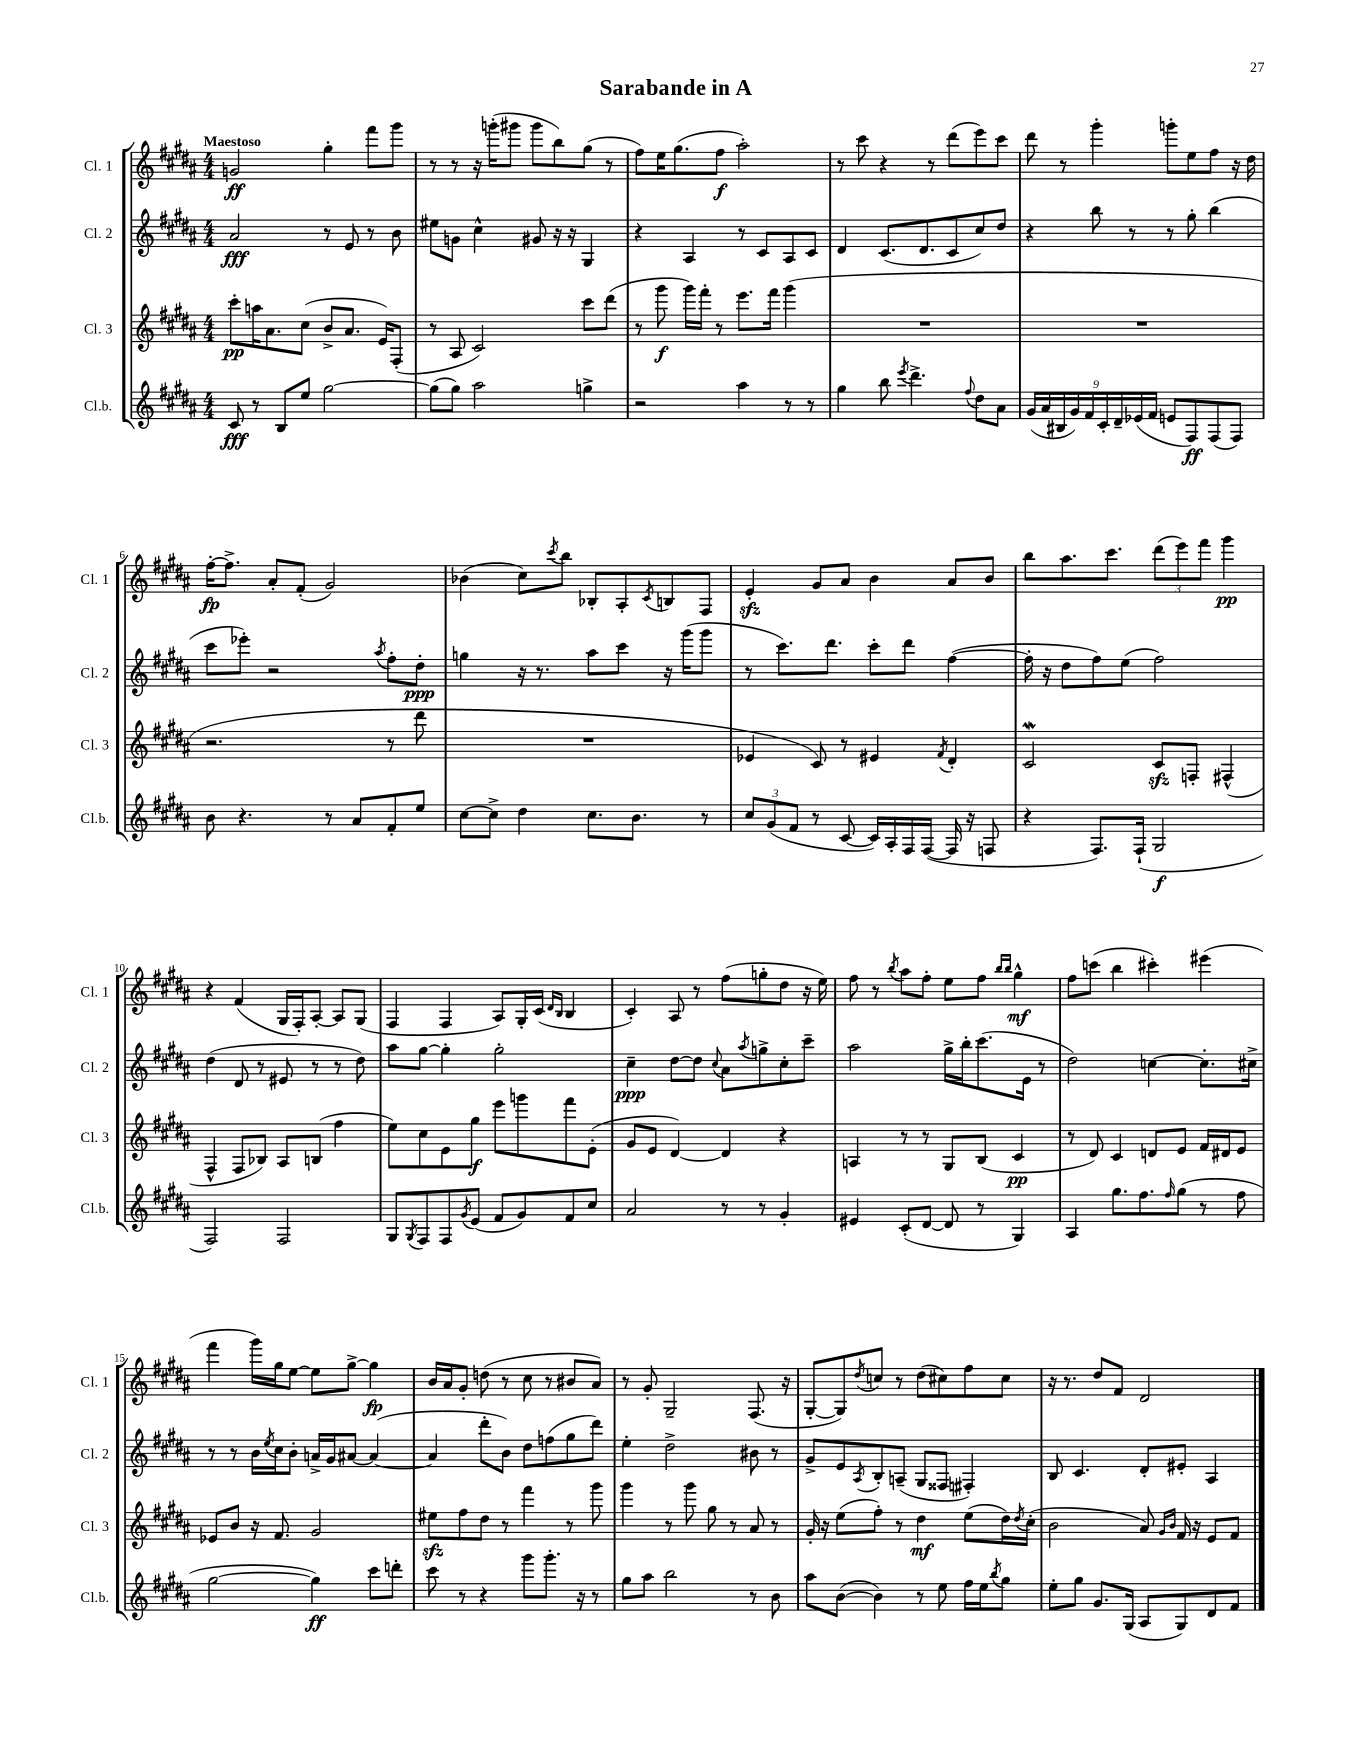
\header { title = "Sarabande in A" }
<<
\new StaffGroup <<
\new Staff = "s0" \with { instrumentName = "Cl. 1" shortInstrumentName = "Cl. 1" } {
    \clef treble \key b \major \numericTimeSignature \time 4/4 \tempo "Maestoso"
    g'2\ff gis''4-. fis'''8 gis'''8 |
    r8 r8 r16 g'''16-.( gis'''8 gis'''8 b''8) gis''8( r8 |
    fis''8) e''16 gis''8.( fis''8\f ais''2-.) |
    r8 cis'''8 r4 r8 dis'''8( e'''8) cis'''8 |
    dis'''8 r8 gis'''4-. g'''8-. e''8 fis''8 r16 dis''16 |
    fis''16~-.\fp fis''8.-> ais'8-. fis'8-.( gis'2) |
    bes'4( cis''8) \acciaccatura { cis'''8 } b''8 bes8-. ais8-. \acciaccatura { cis'8 } b8 fis8 |
    e'4-.\sfz gis'8 ais'8 b'4 ais'8 b'8 |
    b''8 ais''8. cis'''8. \tuplet 3/2 { dis'''8( e'''8) fis'''8 } gis'''4\pp |
    r4 fis'4( gis16 fis16-.) ais8~-. ais8 gis8( |
    fis4 fis4 ais8) gis16-. cis'16( \grace { dis'16 b16 } b4 |
    cis'4-.) ais8 r8 fis''8( g''8-. dis''8 r16 e''16) |
    fis''8 r8 \acciaccatura { b''8 } ais''8 fis''8-. e''8 fis''8 \grace { b''16 b''16 } gis''4-^\mf |
    fis''8 c'''8( b''4 cis'''4-.) eis'''4( |
    fis'''4 gis'''16) gis''16 e''8~ e''8 gis''8~-> gis''4\fp |
    b'16 ais'16 gis'8-. d''8( r8 cis''8 r8 bis'8 ais'8) |
    r8 gis'8-. gis2-- fis8.( r16 |
    gis8~-. gis8) \acciaccatura { dis''8 } c''8 r8 dis''8( cis''8) fis''8 cis''8 |
    r16 r8. dis''8 fis'8 dis'2 \bar "|." |
}
\new Staff = "s1" \with { instrumentName = "Cl. 2" shortInstrumentName = "Cl. 2" } {
    \clef treble \key b \major \numericTimeSignature \time 4/4
    ais'2\fff r8 e'8 r8 b'8 |
    eis''8 g'8 cis''4-^ gis'8 r16 r16 gis4 |
    r4 ais4 r8 cis'8 ais8 cis'8 |
    dis'4 cis'8.( dis'8. cis'8 cis''8) dis''8 |
    r4 b''8 r8 r8 gis''8-. b''4( |
    cis'''8 ees'''8-.) r2 \acciaccatura { ais''8 } fis''8-. dis''8-.\ppp |
    g''4 r16 r8. ais''8 cis'''8 r16 gis'''16( gis'''8 |
    r8 cis'''8.) dis'''8. cis'''8-. dis'''8 fis''4~( |
    fis''16-. r16 dis''8 fis''8) e''8( fis''2) |
    dis''4( dis'8 r8 eis'8 r8 r8 dis''8) |
    ais''8 gis''8~ gis''4-. gis''2-. |
    cis''4--\ppp dis''8~ dis''8 \appoggiatura { cis''8 } ais'8 \acciaccatura { ais''8 } g''8-> cis''8-. cis'''8-- |
    ais''2 gis''16-> b''16-. cis'''8.( e'16 r8 |
    dis''2) c''4~ c''8.-. cis''16-> |
    r8 r8 b'16 \acciaccatura { e''8 } cis''16 b'8-. a'16-> gis'16 ais'8~ ais'4~( |
    ais'4 dis'''8-. b'8) dis''8 f''8( gis''8 dis'''8) |
    e''4-. dis''2-> bis'8 r8 |
    gis'8-> e'8 \acciaccatura { ais8 } b8-. a8--( gis8 fisis8 fis4-.) |
    b8 cis'4. dis'8-. eis'8-. ais4 \bar "|." |
}
\new Staff = "s2" \with { instrumentName = "Cl. 3" shortInstrumentName = "Cl. 3" } {
    \clef treble \key b \major \numericTimeSignature \time 4/4
    cis'''8-.\pp a''16 ais'8. cis''8( b'8-> ais'8. e'16) fis8-.( |
    r8 ais8 cis'2) cis'''8 dis'''8( |
    r8 gis'''8\f gis'''16) fis'''16-. r8 e'''8. fis'''16 gis'''4( |
    R1 |
    R1 |
    r2. r8 dis'''8 |
    R1 |
    ees'4 cis'8) r8 eis'4 \acciaccatura { fis'8 } dis'4-. |
    cis'2\mordent cis'8\sfz f8-. fis4-^( |
    fis4-^ fis8 bes8) ais8 b8( fis''4 |
    e''8) cis''8 e'8 gis''8\f e'''8 g'''8 fis'''8 e'8-.( |
    gis'8 e'8 dis'4~) dis'4 r4 |
    a4 r8 r8 gis8 b8( cis'4\pp |
    r8 dis'8) cis'4 d'8 e'8 fis'16 dis'16 e'8 |
    ees'8 b'8 r16 fis'8. gis'2 |
    eis''8\sfz fis''8 dis''8 r8 fis'''4 r8 gis'''8 |
    gis'''4 r8 gis'''8 gis''8 r8 ais'8 r8 |
    gis'16-. r16 e''8( fis''8-.) r8 dis''4\mf e''8( dis''16) \acciaccatura { dis''8 } cis''16-.( |
    b'2 ais'8) \grace { gis'16 b'16 } fis'16 r16 e'8 fis'8 \bar "|." |
}
\new Staff = "s3" \with { instrumentName = "Cl.b." shortInstrumentName = "Cl.b." } {
    \clef treble \key b \major \numericTimeSignature \time 4/4
    cis'8\fff r8 b8 e''8 gis''2~ |
    gis''8( gis''8) ais''2 g''4-> |
    r2 ais''4 r8 r8 |
    gis''4 b''8 \acciaccatura { e'''8 } dis'''4.-> \appoggiatura { fis''8 } dis''8 ais'8 |
    \tuplet 9/8 { gis'16( ais'16 bis16 gis'16) fis'16 cis'16-. dis'16-- ees'16( fis'16 } e'8 fis8\ff) fis8( fis8) |
    b'8 r4. r8 ais'8 fis'8-. e''8 |
    cis''8~ cis''8-> dis''4 cis''8. b'8. r8 |
    \tuplet 3/2 { cis''8 gis'8( fis'8 } r8 cis'8~ cis'16) ais16-. fis16 fis16~( fis16 r16 f8 |
    r4 fis8.) fis16-!( gis2\f |
    fis2) fis2 |
    gis8 \acciaccatura { gis8 } fis8 fis8 \acciaccatura { gis'8 } e'8( fis'8 gis'8) fis'8 cis''8 |
    ais'2 r8 r8 gis'4-. |
    eis'4 cis'8-.( dis'8~ dis'8 r8 gis4) |
    ais4 gis''8. fis''8. \grace { fis''16 } gis''8( r8 fis''8 |
    gis''2~ gis''4\ff) cis'''8 d'''8-. |
    cis'''8 r8 r4 gis'''8 gis'''8.-. r16 r8 |
    gis''8 ais''8 b''2 r8 b'8 |
    ais''8 b'8~( b'4) r8 e''8 fis''16 e''16 \acciaccatura { b''8 } gis''8 |
    e''8-. gis''8 gis'8. gis16( ais8 gis8) dis'8 fis'8 \bar "|." |
}
>>
>>
